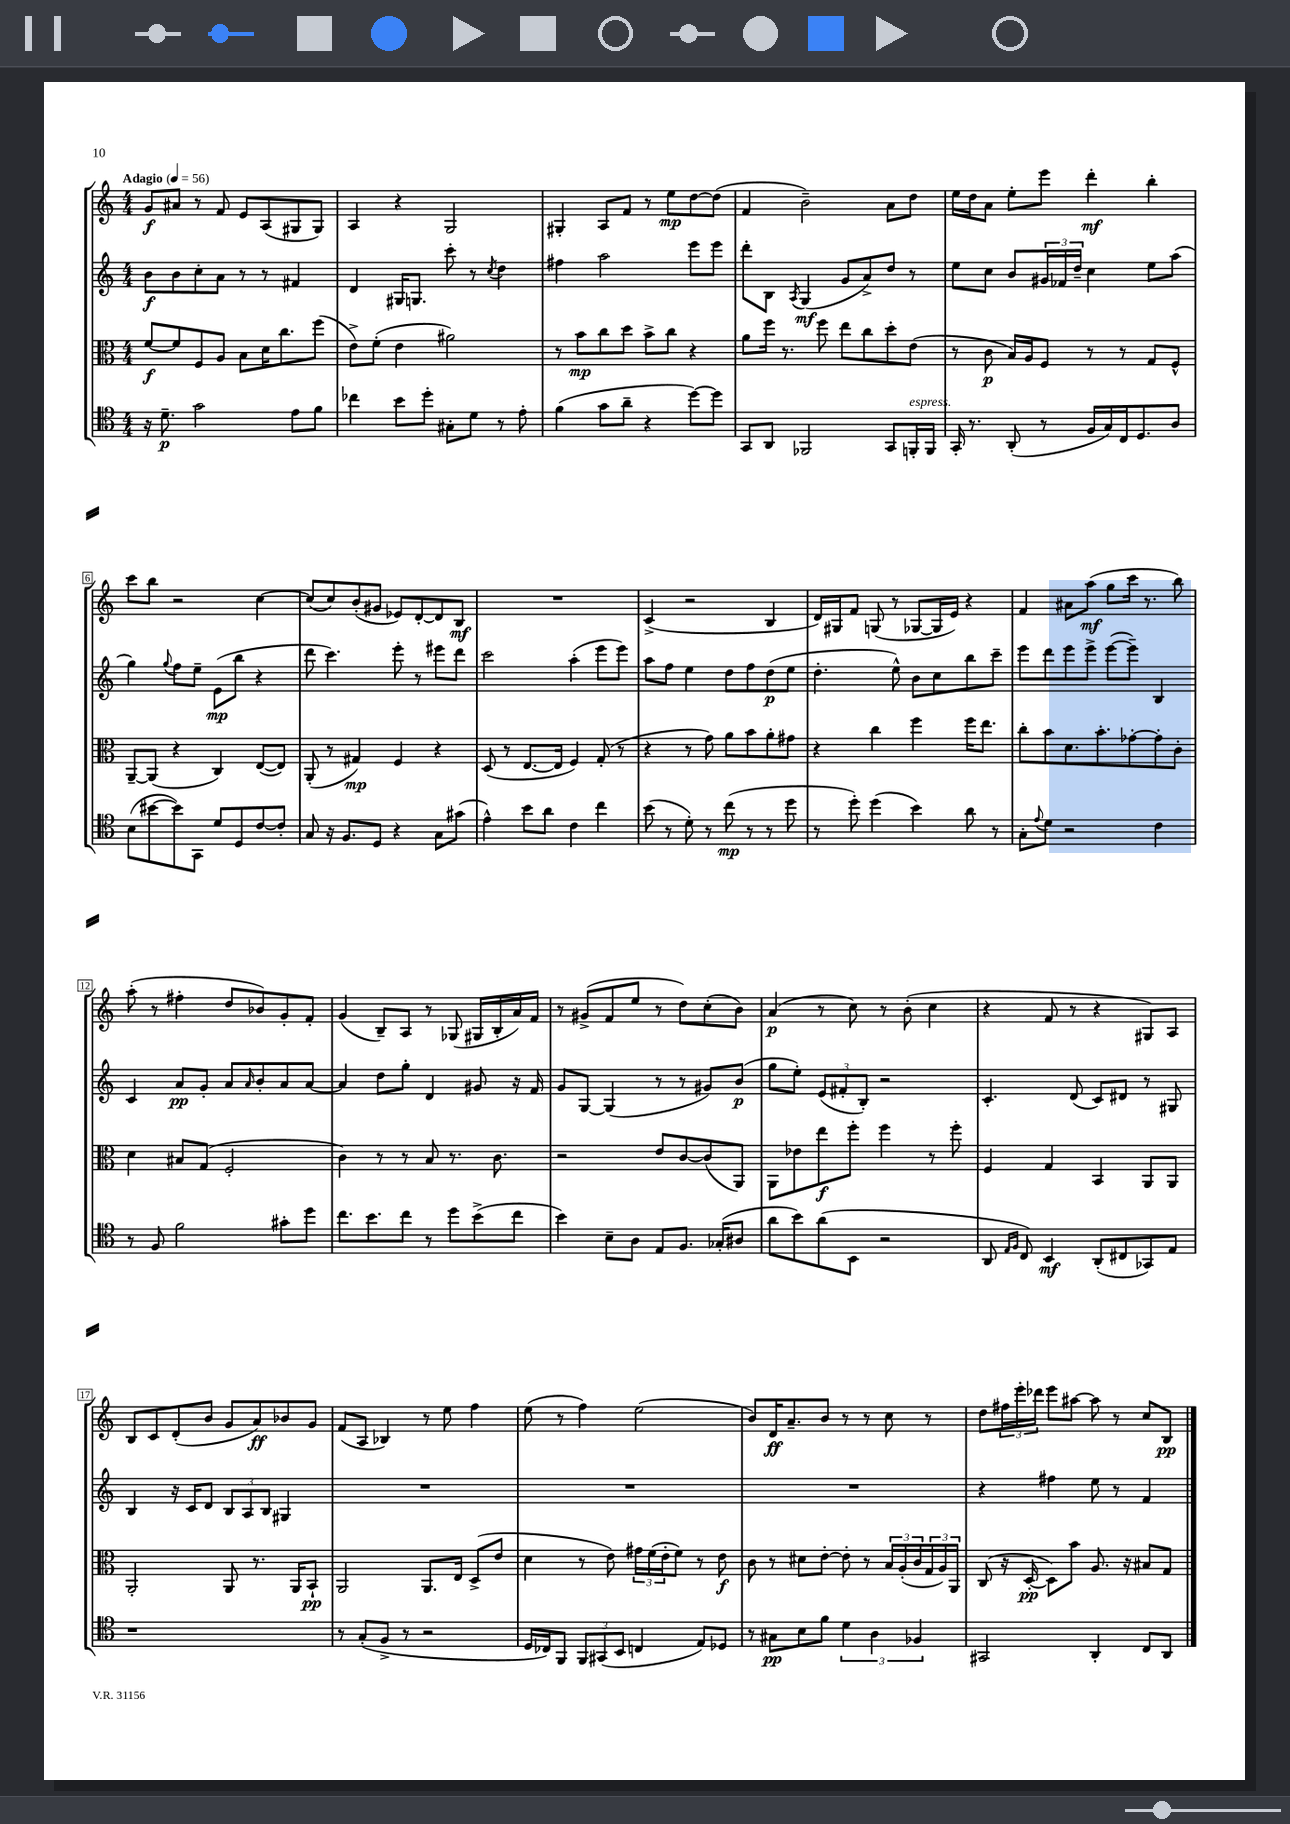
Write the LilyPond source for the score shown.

<<
\new StaffGroup <<
\new Staff = "s0" {
    \clef treble \key c \major \numericTimeSignature \time 4/4 \tempo "Adagio" 4 = 56
    g'8\f ais'8 r8 f'8 e'8 a8( gis8 gis8) |
    a4 r4 g2 |
    gis4-. a8 f'8 r8 e''8\mp d''8~ d''8( |
    f'4 b'2--) a'8 d''8 |
    e''16 d''16 a'8 e''8-. e'''8 d'''4-.\mf b''4-. |
    c'''8 b''8 r2 c''4~ |
    c''8( c''8) b'8-.( gis'8 ees'8) d'8~-. d'8 b8\mf |
    R1 |
    c'4->( r2 b4 |
    d'16) gis16 f'8 g8( r8 ges8~ ges16 e'16) r4 |
    f'4 ais'8 a''8\mf( g''8 c'''16 r8. b''8) |
    a''8-.( r8 fis''4-. d''8 bes'8) g'8-. f'8-. |
    g'4( b8--) a8 r8 ges8( gis16 b16-. a'16) f'16 |
    r8 gis'8->( f'8 e''8 r8 d''8) c''8-.( b'8) |
    a'4\p( r8 c''8) r8 b'8-.( c''4 |
    r4 f'8 r8 r4 gis8) a8 |
    b8 c'8 d'8-.( b'8 g'8 a'8\ff) bes'8 g'8 |
    f'8( a8 bes4) r8 e''8 f''4 |
    e''8( r8 f''4) e''2( |
    b'8) d'16\ff a'8.-- b'8 r8 r8 c''8 r8 |
    d''8 \tuplet 3/2 { fis''16 e'''16-. des'''16 } e'''8 ais''8~ ais''8 r8 c''8 b8\pp \bar "|." |
}
\new Staff = "s1" {
    \clef treble \key c \major \numericTimeSignature \time 4/4
    b'8\f b'8 c''8-. a'8 r8 r8 fis'4 |
    d'4 gis16 g8. c'''8-. r8 \acciaccatura { c''8 } d''4 |
    fis''4 a''2 e'''8 e'''8 |
    d'''8-. b8 \acciaccatura { a8 } g4\mf( g'8 a'8->) d''8 r8 |
    e''8 c''8 b'8 \tuplet 3/2 { gis'16 fes'16 d''16-- } c''4 e''8 a''8( |
    g''4) \appoggiatura { g''8 } f''8 e''8-- e'8\mp( b''8 r4 |
    d'''8 c'''4.) e'''8-. r8 eis'''8 d'''8 |
    c'''2 a''4-.( e'''8 e'''8) |
    a''8 f''8 e''4 d''8 f''8 d''8\p( e''8 |
    d''4.-. e''8-^) b'8 c''8 b''8 c'''8-- |
    e'''8 d'''8 e'''8 e'''8-> e'''8~( e'''8--) b4 |
    c'4 a'8\pp g'8-. a'8 \grace { a'16 } b'8-. a'8 a'8~ |
    a'4 d''8 g''8-. d'4 gis'8 r16 f'16 |
    g'8 g8~ g4( r8 r8 gis'8) b'8\p( |
    g''8 e''8-.) \tuplet 3/2 { e'8( fis'8-. b8-.) } r2 |
    c'4.-. d'8( c'8) dis'8 r8 gis8 |
    b4 r16 c'16 d'8 \tuplet 3/2 { b8 a8 b8 } gis4 |
    R1 |
    R1 |
    R1 |
    r4 fis''4 e''8 r8 f'4 \bar "|." |
}
\new Staff = "s2" {
    \clef alto \key c \major \numericTimeSignature \time 4/4
    f'8~\f f'8 f8 a8 b8 d'16 c''8. f''8( |
    e'8->) f'8-.( e'4 ais'2) |
    r8 b'8\mp c''8 d''8 b'8-> c''8 r4 |
    a'8 f''16 r8. f''8 e''8 c''8 d''8-. e'8( |
    r8 c'8\p b16) a16 f8 r8 r8 g8 f8-^ |
    a,8~-- a,8( r4 c4) e8~( e8) |
    a,8-.( r8 gis4\mp) f4 r4 |
    d8( r8 e8.~ e16 f4) g8-.( r8 |
    r4 r8 g'8) a'8 b'8 a'8-. gis'8 |
    r4 c''4 f''4 f''16 e''8. |
    c''8-. b'8 d'8. b'8.-. ges'8~-. ges'8-. c'8-. |
    d'4 bis8 g8( f2-. |
    c'4) r8 r8 b8 r8. c'8. |
    r2 e'8 c'8~ c'8( a,8) |
    a,8 ees'8 e''8\f f''8-. f''4 r8 f''8-. |
    f4 g4 b,4 a,8 a,8 |
    a,2-. a,8 r8. a,16 b,8-!\pp |
    a,2 a,8. e16 d8->( e'8 |
    d'4 r8 e'8) \tuplet 3/2 { gis'16 f'16( e'16-. } f'8) r8 e'8\f |
    c'8 r8 dis'8 e'8~-. e'8-. r8 \tuplet 3/2 { b16 a16-.( c'16 } \tuplet 3/2 { g16 a16) a,16 } |
    c8( r16 d16~-.\pp d8) b'8 a8. r16 bis8 g8 \bar "|." |
}
\new Staff = "s3" {
    \clef tenor \key c \major \numericTimeSignature \time 4/4
    r16 d'8.--\p g'2 e'8 f'8 |
    ces''4 b'8 d''8-. gis8-. d'8 r8 e'8-. |
    f'4( g'8 a'8-- r4 d''8~) d''8 |
    g,8 a,8 fes,2 g,8 f,16-.^\markup { \italic "espress." } f,16 |
    g,16-. r8. a,8-.( r8 f16 g16) c16 d8. a8 |
    b8( bis'8~ bis'8) g,8 d'8 d8 c'8~ c'8-. |
    g8 r16 f8. d8 r4 g8 gis'8( |
    e'4-^) b'8 a'8 c'4 c''4 |
    b'8( r8 d'8-.) r8 c''8\mp( r8 r8 d''8 |
    r8 d''8-.) d''4( b'4) a'8 r8 |
    g8-. \appoggiatura { e'8 } d'8 r2 c'4 |
    r8 f8 f'2 gis'8-. d''8 |
    c''8. b'8. c''8 r8 d''8 b'8->( c''8 |
    b'4) b8-- a8 e8 f8. ges16-.( ais8 |
    a'8 b'8) a'8( b,8 r2 |
    a,8 \grace { e16 f16 } c8) b,4\mf a,8-.( cis8 ges,8) e8 |
    r1 |
    r8 g8-.( f8-> r8 r2 |
    d16 ces16) f,8 \tuplet 3/2 { f,8 gis,8( b,8 } c4 e8) des8 |
    r8 gis8\pp b8 f'8 \tuplet 3/2 { d'4 a4 fes4 } |
    gis,2 a,4-. c8 a,8 \bar "|." |
}
>>
>>
\layout { \context { \Score \override BarNumber.stencil = #(make-stencil-boxer 0.1 0.3 ly:text-interface::print) } }
